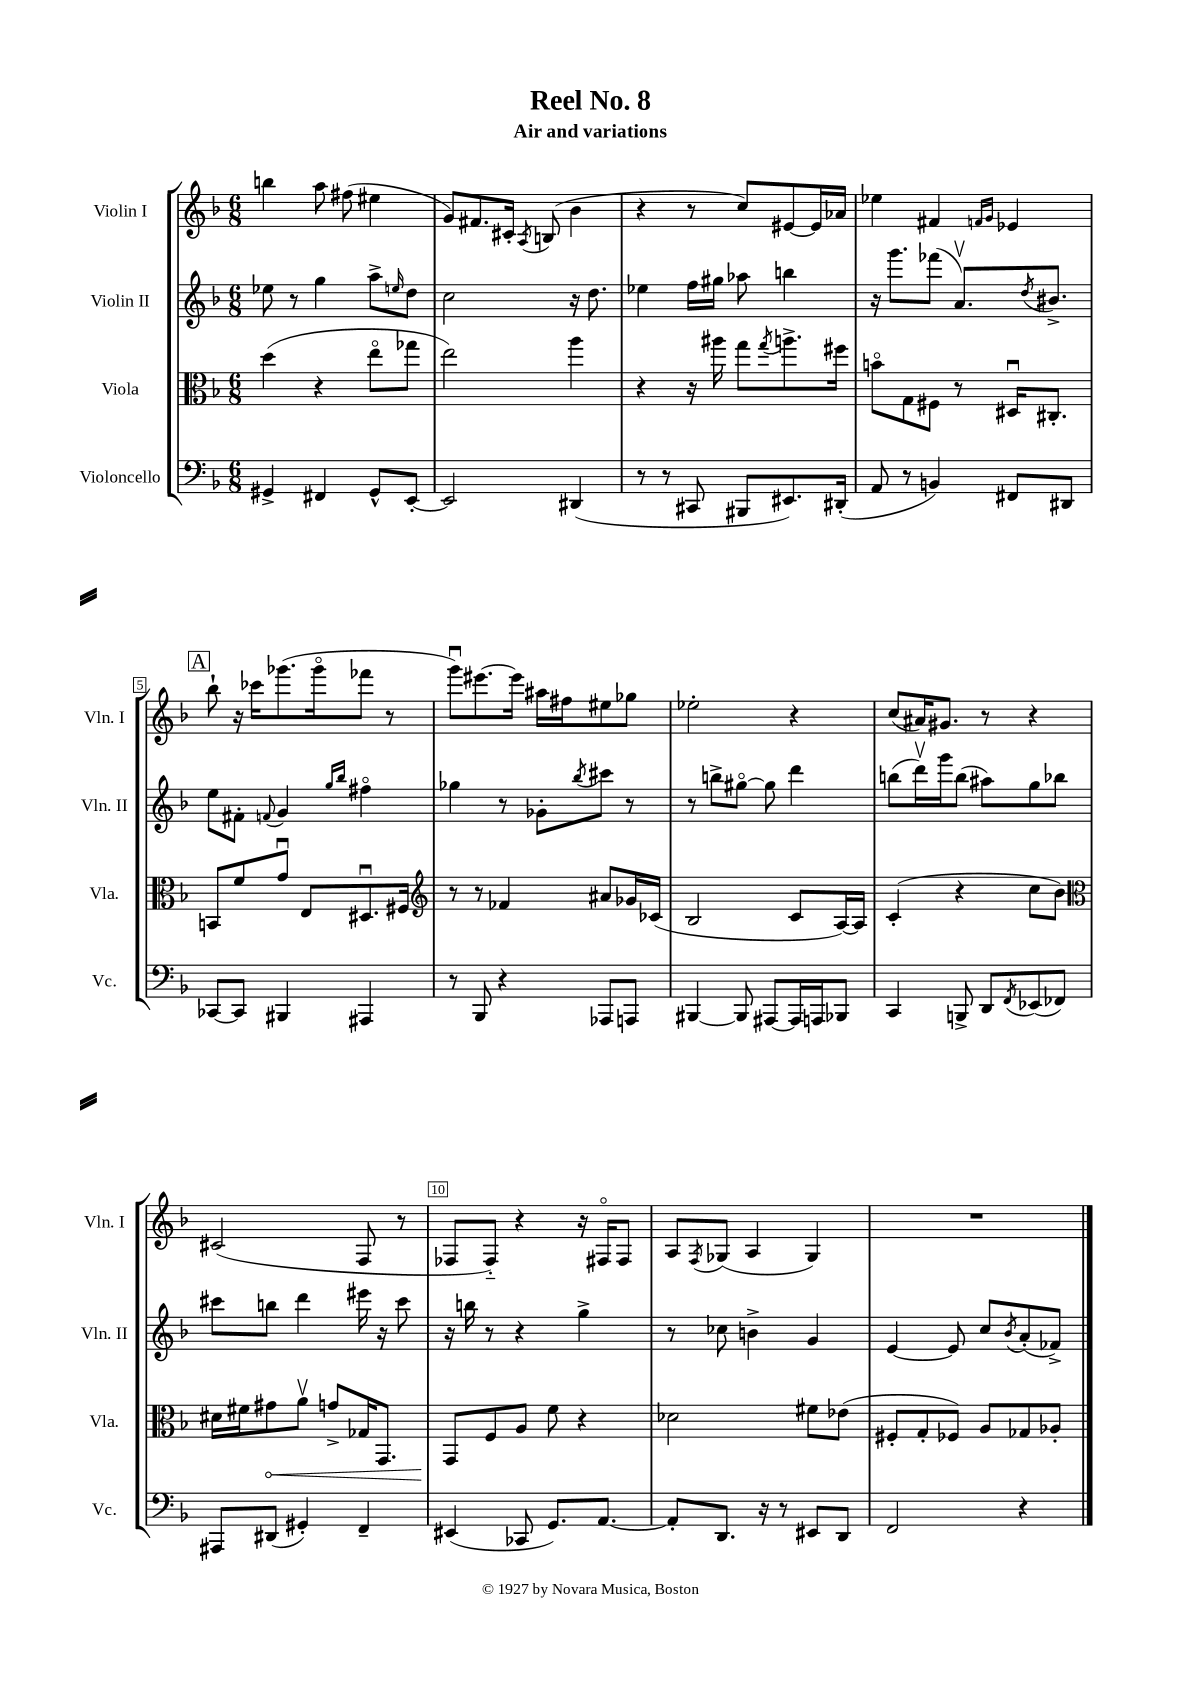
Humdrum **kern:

**kern	**kern	**kern	**kern
*staff4	*staff3	*staff2	*staff1
*clefF4	*clefC3	*clefG2	*clefG2
*k[b-]	*k[b-]	*k[b-]	*k[b-]
*M6/8	*M6/8	*M6/8	*M6/8
4GG#^	(4dd	8ee-	4bb
.	.	8r	.
4FF#	4r	4gg	8aa
.	.	.	(8ff#
8GG#^^	8eeo	8aa^	4ee#
.	.	16qqee	.
[8EE'	8gg-	8dd	.
=	=	=	=
2EE]	2ee)	2cc	8g)
.	.	.	8.f#
.	.	.	16c#'
.	.	.	8qA
.	.	.	(8B
(4DD#	4aa	16r	4b-
.	.	8.dd	.
=	=	=	=
8r	4r	4ee-	4r
8r	.	.	.
8CC#	16r	16ff	8r
.	16aa#	16gg#	.
8BBB#	8gg	8aa-	8cc)
.	8qgg	.	.
8.EE#)	8.aa^	4bb	[8e#
.	.	.	16e#]
(16DD#'	16ff#	.	16a-
=	=	=	=
8AA	8bo	16r	4ee-
.	.	8.ggg	.
8r	8G	.	.
4BB)	8F#	(8fff-	4f#
.	8r	8.av)	.
.	.	.	16qqf
.	.	.	16qqg
8FF#	16D#u	.	4e-
.	.	8qdd	.
.	8.C#'	8.b#^	.
8DD#	.	.	.
=	=	=	=
[8CC-	8BB	8ee	8bb-`
8CC-]	8f	8f#'	16r
.	.	.	16ccc-
.	.	8qqf	.
4BBB#	8gu	4g	(8.ggg-
.	8E	.	.
.	.	.	16ggg-o
.	.	16qqgg	.
.	.	16qqbb-	.
4AAA#	8.D#u	4ff#o	8fff-
.	.	.	8r
.	16F#	.	.
=	=	=	=
*	*clefG2	*	*
8r	8r	4gg-	8gggu)
8BBB-	8r	.	[8.eee#
4r	4f-	8r	.
.	.	.	16eee#]
.	.	8g-'	16aa#
.	.	.	16ff#
.	.	8qbb-	.
8AAA-	8a#	8ccc#	8ee#
8AAA	16g-	8r	8gg-
.	(16c-	.	.
=	=	=	=
[4BBB#	2B-	8r	2ee-'
.	.	8bb^	.
8BBB#]	.	[8gg#o	.
[8AAA#	.	8gg#]	.
16AAA#]	8c	4ddd	4r
16AAA	.	.	.
8BBB-	[16A)	.	.
.	16A]	.	.
=	=	=	=
4CC	(4c'	(8bb	(8cc
.	.	16dddv)	16a#)
.	.	16ggg	8.g#
8BBB^	4r	(8bb	.
8DD	.	8aa#)	8r
8qFF	.	.	.
(8EE-	8cc	8gg	4r
8FF-)	8b-)	8bb-	.
=	=	=	=
*	*clefC3	*	*
8AAA#	16d#	8ccc#	(2c#
.	16f#	.	.
(8DD#	8g#	8bb	.
4GG#')	8av	4ddd	.
.	8g^	.	.
4FF~	16G-	16eee#	8F
.	8.GG	16r	.
.	.	8ccc#	8r
=	=	=	=
(4EE#	8GG	16r	8F-
.	.	16bb	.
.	8F	8r	8F-'~)
8CC-	8A	4r	4r
8.GG)	8f	.	.
.	4r	4gg^	16r
[8.AA	.	.	16F#o
.	.	.	8F#
=	=	=	=
8AA']	2d-	8r	8A
.	.	.	8qF
8.DD	.	8cc-	(8G-
.	.	4b^	4A
16r	.	.	.
8r	.	.	.
8EE#	8f#	4g	4G-)
8DD	(8e-	.	.
=	=	=	=
2FF	8F#'	[4e	2.r
.	8G'	.	.
.	8F-)	8e]	.
.	8A	8cc	.
.	.	8qb-	.
4r	8G-	(8a'	.
.	8A-'	8f-^)	.
==	==	==	==
*-	*-	*-	*-
